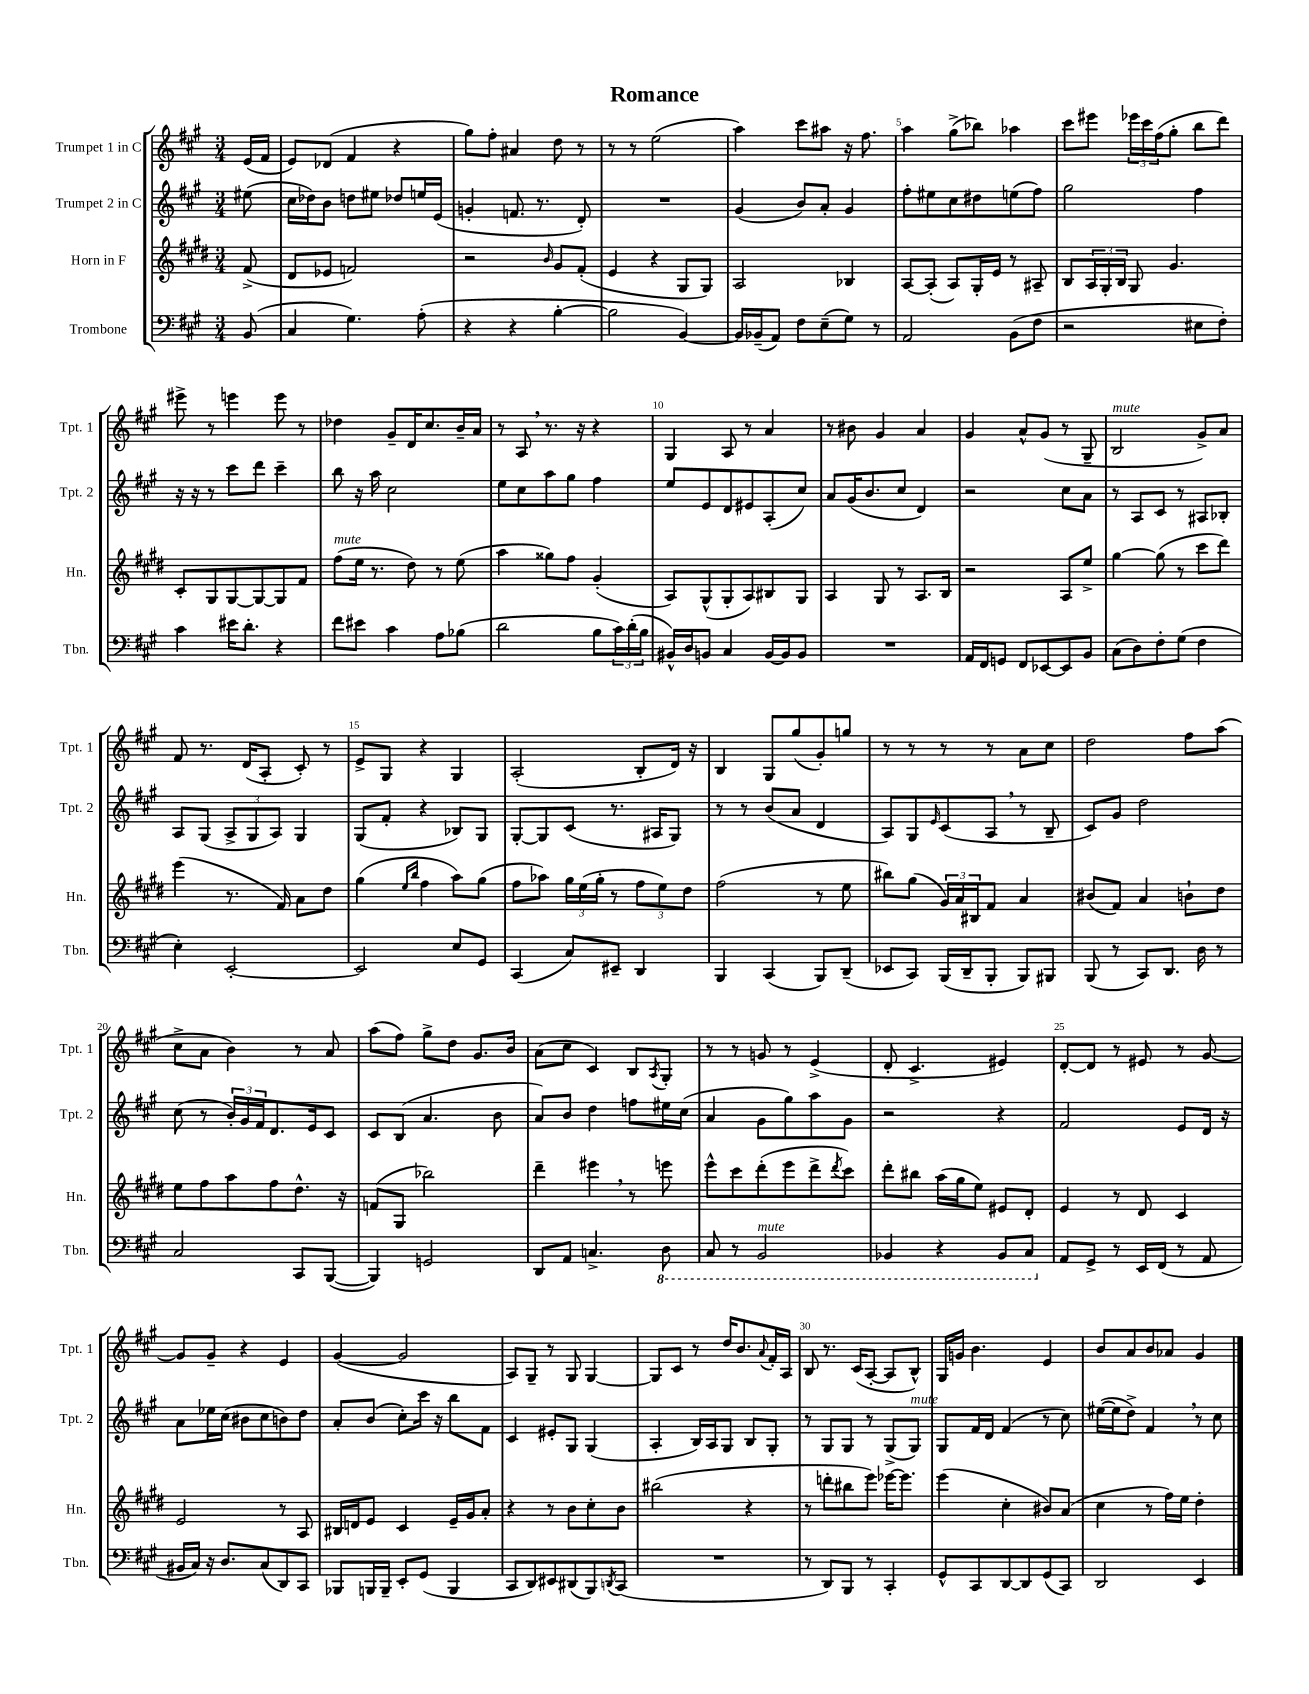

**kern	**kern	**kern	**kern
*staff4	*staff3	*staff2	*staff1
*clefF4	*clefG2	*clefG2	*clefG2
*k[f#c#g#]	*k[f#c#g#d#]	*k[f#c#g#]	*k[f#c#g#]
*M3/4	*M3/4	*M3/4	*M3/4
(8BB	(8f#^	(8ee#	(16e
.	.	.	16f#
=	=	=	=
4C#	8d#	16cc#	8e)
.	.	16dd-)	.
.	8e-	8b	(8d-
4.G#)	2f)	8dd	4f#
.	.	8ee#	.
.	.	8dd-	4r
(8A'	.	16ee	.
.	.	(16e	.
=	=	=	=
4r	2r	4g'	8gg#)
.	.	.	8ff#'
4r	.	8.f	4a#
.	.	8.r	.
.	16qqb	.	.
[4B'	8g#	.	8dd
.	(8f#'	8d')	8r
=	=	=	=
2B]	4e	2.r	8r
.	.	.	8r
.	4r	.	(2ee
[4BB)	8G#	.	.
.	8G#)	.	.
=	=	=	=
16BB]	2A	(4g#	4aa)
(16BB-~	.	.	.
8AA)	.	.	.
8F#	.	8b)	8ccc#
(8E~	.	8a'	8aa#
8G#)	4B-	4g#	16r
.	.	.	8.ff#
8r	.	.	.
=	=	=	=
2AA	[8A	8ff#'	4aa
.	(8A']	8ee#	.
.	8A)	8cc#	(8gg#^
.	16G#'	8dd#	8bb-)
.	16e	.	.
(8BB	8r	(8ee	4aa-
8F#	8A#~	8ff#)	.
=	=	=	=
2r	8B	2gg#	8ccc#
.	24A	.	8eee#
.	24G#'	.	.
.	24B	.	.
.	8G#	.	24eee-
.	.	.	24ccc#
.	.	.	(24ff#
.	4.g#	.	8gg#'
8E#	.	4ff#	8bb
8F#')	.	.	8ddd)
=	=	=	=
4c#	8c#'	16r	8eee#^
.	.	16r	.
.	8G#	8r	8r
16e#	[8G#	8ccc#	4eee
8.d'	.	.	.
.	8G#_	8ddd	.
4r	8G#]	4ccc#~	8eee
.	8f#	.	8r
=	=	=	=
8f#	(8ff#	8bb	4dd-
8e#	16ee	16r	.
.	8.r	16aa	.
4c#	.	2cc#	8g#~
.	8dd#)	.	16d
.	.	.	8.cc#
8A	8r	.	.
(8B-	(8ee	.	16b~
.	.	.	16a
=	=	=	=
2d	4aa	8ee	8r
.	.	8cc#	8A
.	8gg##)	8aa	8.r
.	8ff#	8gg#	.
.	.	.	16r
8B	(4g#'	4ff#	4r
24c#)	.	.	.
(24d'	.	.	.
24B	.	.	.
=	=	=	=
16BB#^^)	8A)	8ee	4G#
16D	.	.	.
8BB	(8G#^^	8e	.
4C#	8G#'	8d	8A
.	8A)	8e#	8r
[16BB	8B#	(8A'	4a
16BB]	.	.	.
8BB	8G#	8cc#)	.
=	=	=	=
2.r	4A	8a	8r
.	.	(16g#	8b#
.	.	8.b	.
.	8G#	.	4g#
.	8r	8cc#	.
.	8.A	4d)	4a
.	16B	.	.
=	=	=	=
16AA	2r	2r	4g#
16FF#	.	.	.
8GG	.	.	.
8FF#	.	.	8a^^
[8EE-	.	.	(8g#
8EE-]	8A	8cc#	8r
8BB	8ee^	8a	8G#~
=	=	=	=
(8C#	[4gg#	8r	2B
8D)	.	8A	.
8F#'	(8gg#]	8c#	.
(8G#	8r	8r	.
4F#	8ccc#	8A#	8g#^)
.	8ddd#)	8B-'	8a
=	=	=	=
4E')	(4eee	8A	8f#
.	.	(8G#	8.r
[2EE'	8.r	12A^	.
.	.	.	(16d
.	.	12G#	.
.	.	.	8A'
.	.	12A)	.
.	16f#)	.	.
.	8a	4G#	8c#')
.	8dd#	.	8r
=	=	=	=
2EE]	(4gg#	(8G#	8e^
.	.	8f#'	8G#
.	16qqee	.	.
.	16qqbb	.	.
.	4ff#	4r	4r
8E	8aa)	8B-)	4G#
8GG#	(8gg#	8G#	.
=	=	=	=
(4CC#	8ff#	[8G#'	(2A'
.	8aa-)	8G#]	.
8C#)	24gg#	(8c#	.
.	(24ee	.	.
.	24gg#'	.	.
8EE#~	8r	8.r	.
4DD	12ff#	.	8B'
.	.	16A#	.
.	12ee)	.	.
.	.	8G#)	16d)
.	12dd#	.	.
.	.	.	16r
=	=	=	=
4BBB	(2ff#	8r	4B
.	.	8r	.
(4CC#	.	(8b	8G#
.	.	8a	(8gg#
8BBB)	8r	4d	8g#')
(8DD~	8ee	.	8gg
=	=	=	=
8EE-	8bb#)	8A)	8r
8CC#)	(8gg#	8G#	8r
.	.	16qqe	.
(16BBB	24g#)	(8c#	8r
.	24a	.	.
16DD~	.	.	.
.	24B#	.	.
8BBB'	8f#	8A	8r
8BBB)	4a	8r	8a
8BBB#	.	8B~	8cc#
=	=	=	=
(8BBB	(8b#	8c#)	2dd
8r	8f#)	8g#	.
8CC#)	4a	2dd	.
8.DD	.	.	.
.	8b`	.	8ff#
16D	.	.	.
8r	8dd#	.	(8aa
=	=	=	=
2C#	8ee	(8cc#	8cc#^
.	8ff#	8r	8a
.	8aa	24b')	4b)
.	.	24g#	.
.	.	24f#	.
.	8ff#	8.d	.
8CC#	8.dd#^^	.	8r
.	.	16e	.
([8BBB	.	8c#	8a
.	16r	.	.
=	=	=	=
4BBB])	(8f	8c#	(8aa
.	8G#	(8B	8ff#)
2GG	2bb-)	4.a	8gg#^
.	.	.	8dd
.	.	.	8.g#
.	.	8b	.
.	.	.	16b
=	=	=	=
8DD	4ddd#~	8a)	(8a
8AA	.	8b	8cc#
4.C^	4eee#	4dd	4c#)
.	8r	8ff	8B
.	.	.	8qA
8DD	8eee	16ee#	8G#'
.	.	(16cc#	.
=	=	=	=
8CC#	8eee^^	4a	8r
8r	8ccc#	.	8r
2BBB	(8ddd#'	8g#	8g
.	8eee	8gg#)	8r
.	8ddd#^	8aa	(4e^
.	8qddd#	.	.
.	8ccc#)	8g#	.
=	=	=	=
4BBB-	8ddd#'	2r	8d'
.	8bb#	.	4.c#^
4r	(16aa	.	.
.	16gg#	.	.
.	8ee)	.	.
8BBB-	8e#	4r	4e#)
8CC#	8d#'	.	.
=	=	=	=
8AA	4e	2f#	[8d'
8GG#^	.	.	8d]
8r	8r	.	8r
16EE	8d#	.	8e#
(16FF#	.	.	.
8r	4c#	8e	8r
8AA	.	16d	[8g#
.	.	16r	.
=	=	=	=
16BB#	2e	8a	8g#]
16C#)	.	.	.
16r	.	16ee-	8g#~
8.D	.	(16cc#	.
.	.	8b#	4r
(8C#	.	8cc#	.
8DD)	8r	8b)	4e
8CC#	8A	8dd	.
=	=	=	=
8BBB-	16B#	8a'	([4g#
.	16d	.	.
16BBB	8e	(8b	.
16BBB~	.	.	.
8EE'	4c#	8cc#')	2g#]
(8GG#	.	16ccc#	.
.	.	16r	.
4BBB	16e~	8bb	.
.	16g#	.	.
.	8a'	8f#	.
=	=	=	=
8CC#	4r	4c#	8A)
8DD)	.	.	8G#~
8EE#	8r	8e#'	8r
(8DD#	8b	8G#	8G#
8BBB)	8cc#'	(4G#	[4G#
8qDD	.	.	.
(8CC#	8b	.	.
=	=	=	=
2.r	(2bb#	4A'	8G#]
.	.	.	8c#
.	.	16B)	8r
.	.	16A	.
.	.	8G#	16dd
.	.	.	8.b
.	4r	8B	.
.	.	.	8qqa
.	.	8G#'	16f#'
.	.	.	16A
=	=	=	=
8r	8r	8r	8B
8DD)	8ddd'	8G#	8.r
8BBB	8bb#	8G#	.
.	.	.	(16c#
8r	8eee)	8r	[8A'
4CC#'	[16eee-	(8G#^	8A]
.	8.eee-]	.	.
.	.	8G#)	8B^^)
=	=	=	=
8GG#^^	(4eee	8G#	16G#
.	.	.	16g
8CC#	.	16f#	4.b
.	.	16d	.
[8DD	4cc#'	(4f#	.
8DD]	.	.	.
(8GG#	8b#)	8r	4e
8CC#)	(8a	8cc#)	.
=	=	=	=
2DD	4cc#	([16ee#	8b
.	.	16ee#]	.
.	.	8dd^)	8a
.	8r	4f#	8b
.	16ff#)	.	8a-
.	16ee	.	.
4EE	4dd#'	8r	4g#
.	.	8cc#	.
==	==	==	==
*-	*-	*-	*-
